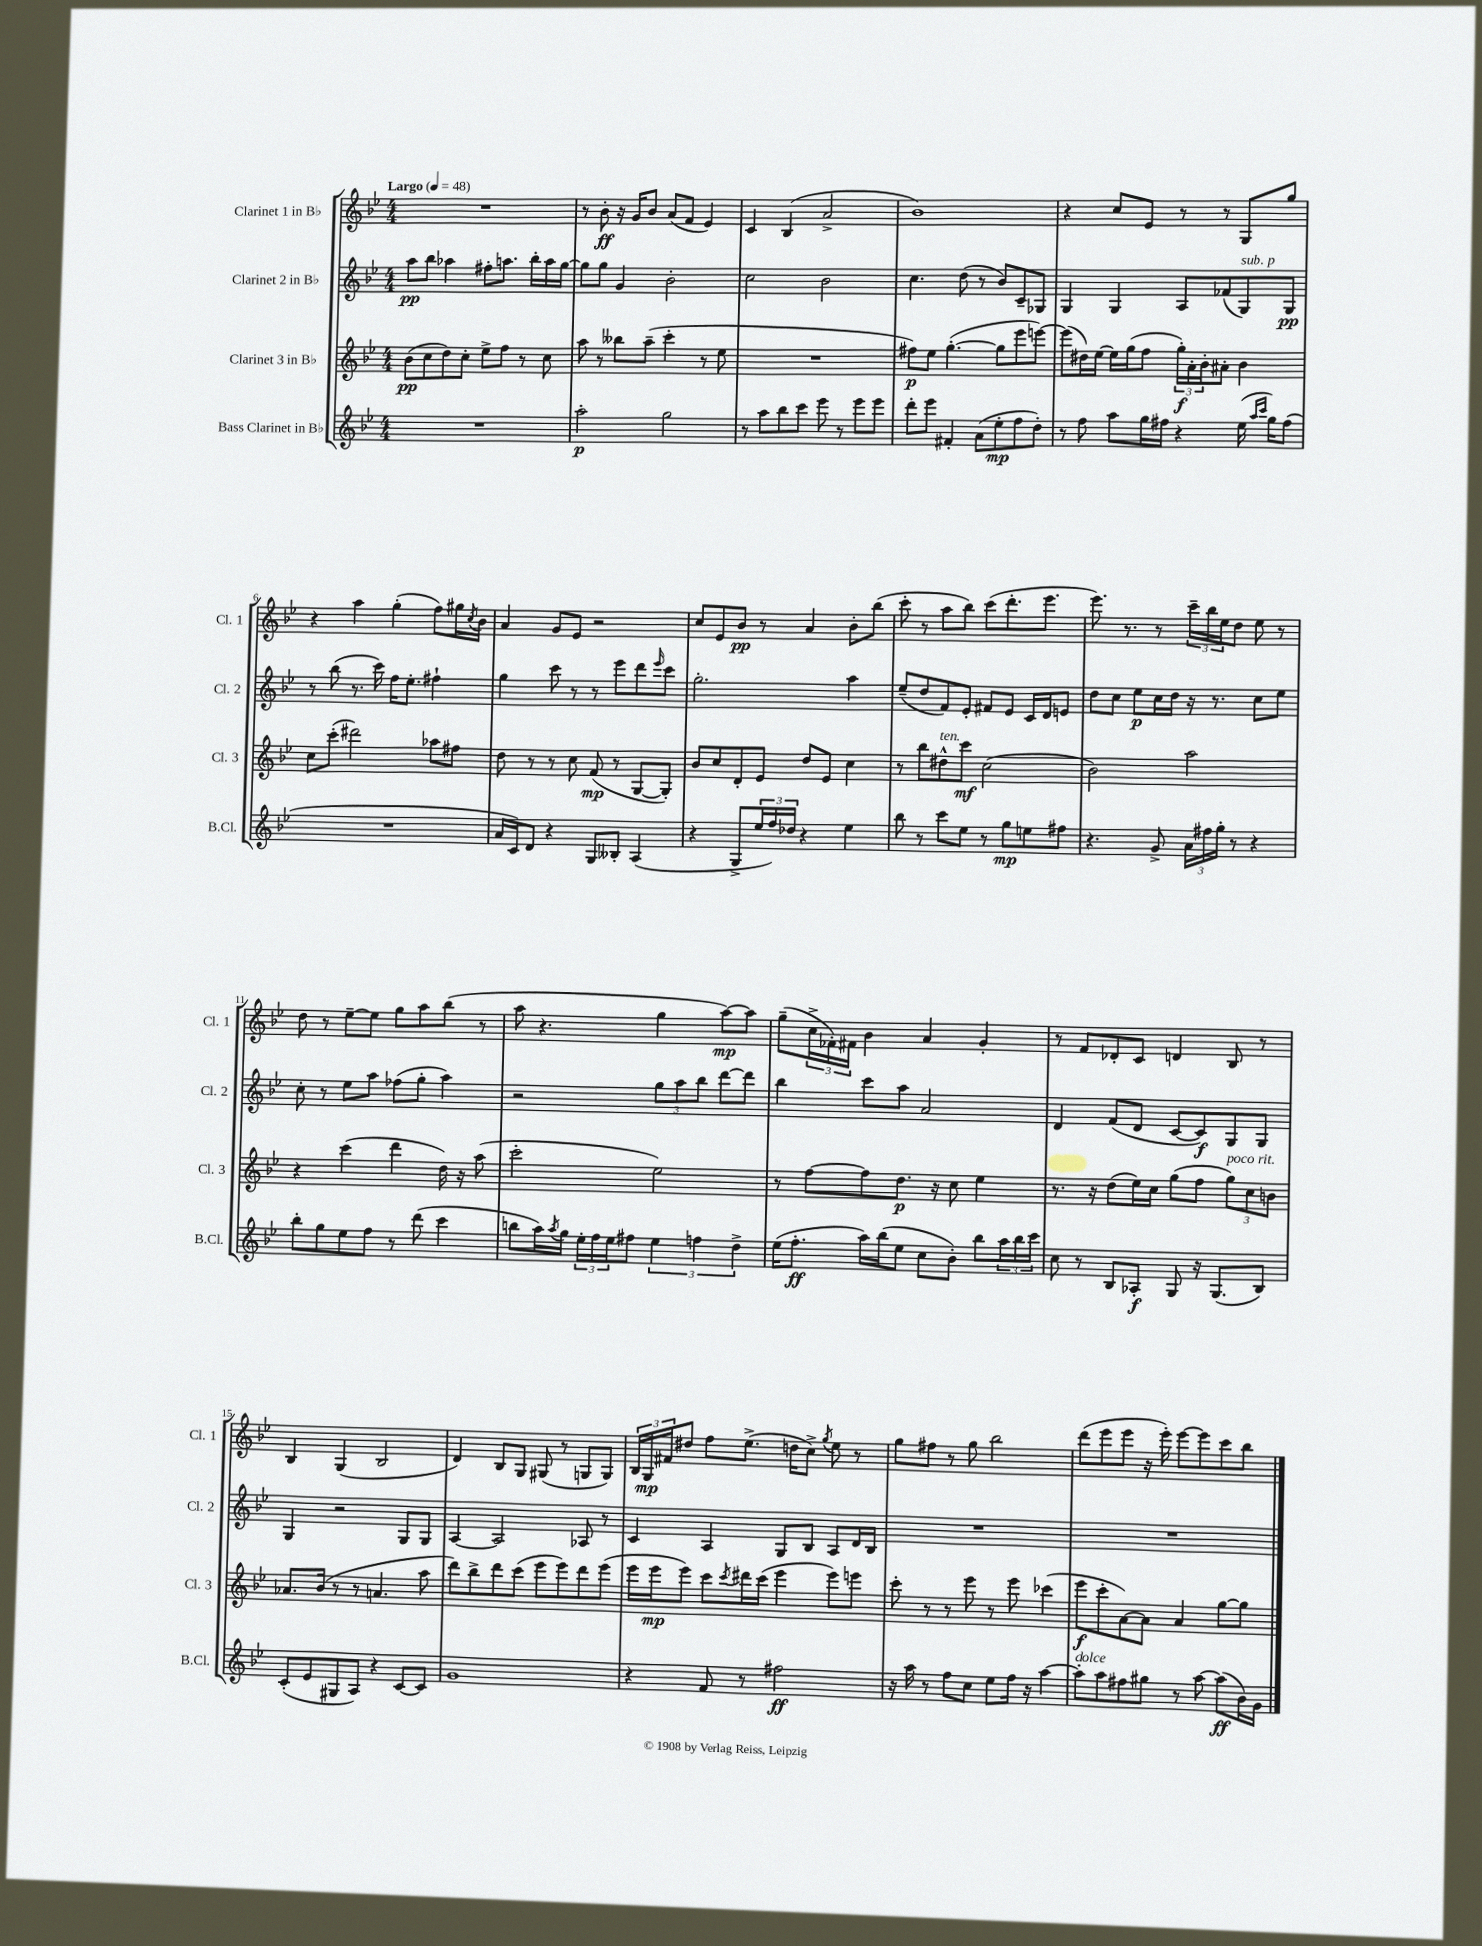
<<
\new StaffGroup <<
\new Staff = "s0" \with { instrumentName = "Clarinet 1 in Bb" shortInstrumentName = "Cl. 1" } {
    \clef treble \key bes \major \numericTimeSignature \time 4/4 \tempo "Largo" 4 = 48
    R1 |
    r8 bes'8-.\ff r16 g'16 bes'8 a'8( f'8 ees'4) |
    c'4 bes4( a'2-> |
    bes'1) |
    r4 c''8 ees'8 r8 r8 g8 g''8 |
    r4 a''4 g''4-.( f''8) gis''16 \acciaccatura { c''8 } bes'16 |
    a'4 g'8 ees'8 r2 |
    c''8 ees'8 bes'8\pp r8 a'4 bes'8-. bes''8( |
    c'''8-. r8 a''8 bes''8) c'''8( d'''8.-. ees'''8. |
    ees'''8.) r8. r8 \tuplet 3/2 { c'''16-- bes''16 ees''16 } d''8 ees''8 r8 |
    d''8 r8 ees''8~-- ees''8 g''8 a''8 bes''8( r8 |
    a''8 r4. g''4 a''8~\mp) a''8 |
    g''8--( \tuplet 3/2 { c''16-> fes'16-.) fis'16 } bes'4 a'4 g'4-. |
    r8 f'8 des'8-. c'8 d'4 bes8 r8 |
    bes4 g4( bes2 |
    d'4) bes8 g8 gis8( r8 g8 g8) |
    \tuplet 3/2 { bes16 g16\mp fis'16 } dis''8 f''8 ees''8.->( d''16 c''8->) \acciaccatura { g''8 } ees''8 r8 |
    g''8 fis''8 r8 g''8 bes''2 |
    d'''8( ees'''8 ees'''8 r16 ees'''16-.) ees'''8~ ees'''8 c'''8 bes''8 \bar "|." |
}
\new Staff = "s1" \with { instrumentName = "Clarinet 2 in Bb" shortInstrumentName = "Cl. 2" } {
    \clef treble \key bes \major \numericTimeSignature \time 4/4
    a''8\pp bes''8 aes''4 fis''8-. a''8. bes''16-. a''16 g''16~ |
    g''8 g''8 g'4 bes'2-. |
    c''2 bes'2 |
    c''4. d''8( r8 bes'8) c'8-- ges8 |
    g4 g4 a8 fes'8( g8^\markup { \italic "sub. p" }) g8\pp |
    r8 bes''8( r8. c'''16) f''16 ees''8.-. fis''4-! |
    g''4 c'''8 r8 r8 ees'''8 d'''8 \grace { ees'''16 } c'''8 |
    g''2.-. a''4 |
    ees''8--( d''8 f'8) ees'8-. fis'8 ees'8 c'16 d'16 e'8 |
    d''8 c''8 ees''8\p c''16 d''16 r16 r8. c''8 ees''8 |
    c''8-. r8 ees''8 a''8 fes''8( g''8-. a''4) |
    r2 \tuplet 3/2 { g''8 a''8 bes''8 } d'''8~ d'''8 |
    bes''4 c'''8 a''8 a'2 |
    d'4 f'8( d'8 c'8~ c'8\f) g8 g8 |
    g4 r2 g8 g8 |
    a4~ a2 aes8 r8 |
    c'4 a4 g8 bes8 a8 d'16 bes16 |
    R1 |
    R1 \bar "|." |
}
\new Staff = "s2" \with { instrumentName = "Clarinet 3 in Bb" shortInstrumentName = "Cl. 3" } {
    \clef treble \key bes \major \numericTimeSignature \time 4/4
    bes'8\pp( c''8 d''8) c''8-. ees''8-> f''8 r8 c''8 |
    a''8 r8 beses''8 a''8--( c'''4-. r8 ees''8 |
    R1 |
    fis''8\p) ees''8 g''4.~-.( g''8 ees'''8 e'''8~) |
    e'''8( dis''16) ees''16~ ees''16 g''16( f''8 \tuplet 3/2 { g''16-.\f) a'16-. bes'16-. } ais'8-. bes'4 |
    c''8 c'''8-.( dis'''2) aes''8 fis''8 |
    d''8 r8 r8 c''8 f'8\mp( r8 g8~ g8-.) |
    bes'8 c''8 d'8-. ees'8 d''8 ees'8 c''4 |
    r8 bes''8 dis''8-^^\markup { \italic "ten." } c'''8\mf c''2( |
    bes'2) a''2 |
    r4 c'''4( d'''4 d''16) r16 a''8( |
    c'''2-. ees''2) |
    r8 f''8~ f''8 d''8.\p r16 c''8 ees''4 |
    r8. r16 d''8( ees''16) c''16 g''8( f''8 \tuplet 3/2 { g''8^\markup { \italic "poco rit." }) c''8 b'8 } |
    aes'8. bes'16( r8 r8 a'4. a''8 |
    d'''8) bes''8-> d'''8 c'''8( ees'''8 ees'''8) d'''8 ees'''8( |
    ees'''16 ees'''16\mp ees'''8) c'''8 \acciaccatura { c'''8 } dis'''16 c'''16( ees'''4 ees'''8) e'''8 |
    c'''8-. r8 r8 ees'''8 r8 ees'''8 ces'''4( |
    ees'''8\f c'''8-. a'8~) a'8 a'4 g''8~ g''8 \bar "|." |
}
\new Staff = "s3" \with { instrumentName = "Bass Clarinet in Bb" shortInstrumentName = "B.Cl." } {
    \clef treble \key bes \major \numericTimeSignature \time 4/4
    R1 |
    a''2-.\p g''2 |
    r8 a''8 bes''8 c'''8 ees'''8 r8 ees'''8 ees'''8 |
    d'''8-. ees'''8 fis'4-. a'8( ees''8-.\mp f''8 d''8-.) |
    r8 f''8 a''8 g''16 fis''16 r4 ees''16( \grace { a''16 c'''16 } g''16) fis''8( |
    R1 |
    a'16 c'16) d'8 r4 g8 beses8-. a4( |
    r4 g8-> \tuplet 3/2 { ees''16 f''16) des''16 } r4 ees''4 |
    bes''8 r8 c'''8 ees''8 r8 g''8\mp e''8 fis''8 |
    r4. g'8-> \tuplet 3/2 { a'16 fis''16 g''16-. } r8 r4 |
    bes''8-. g''8 ees''8 f''8 r8 d'''8( c'''4 |
    b''8 a''16) \acciaccatura { a''8 } g''16 \tuplet 3/2 { ees''16-. f''16 ees''16 } fis''8 \tuplet 3/2 { ees''4 f''4 d''4-> } |
    ees''16( f''8.-.\ff a''16) bes''16( ees''8 c''8 bes'8-.) bes''8 \tuplet 3/2 { a''16 bes''16 c'''16 } |
    c''8 r8 bes8 aes8-.\f g8 r16 g8.( bes8) |
    c'8-.( ees'8 gis8 a8) r4 c'8~ c'8 |
    g'1 |
    r4 f'8 r8 fis''2\ff |
    r16 a''16 r8 f''8 c''8 ees''8 f''16 r16 a''4~ |
    a''8-.^\markup { \italic "dolce" } a''8 fis''8 gis''8 r8 a''8~ a''8\ff( bes'16) g'16 \bar "|." |
}
>>
>>
